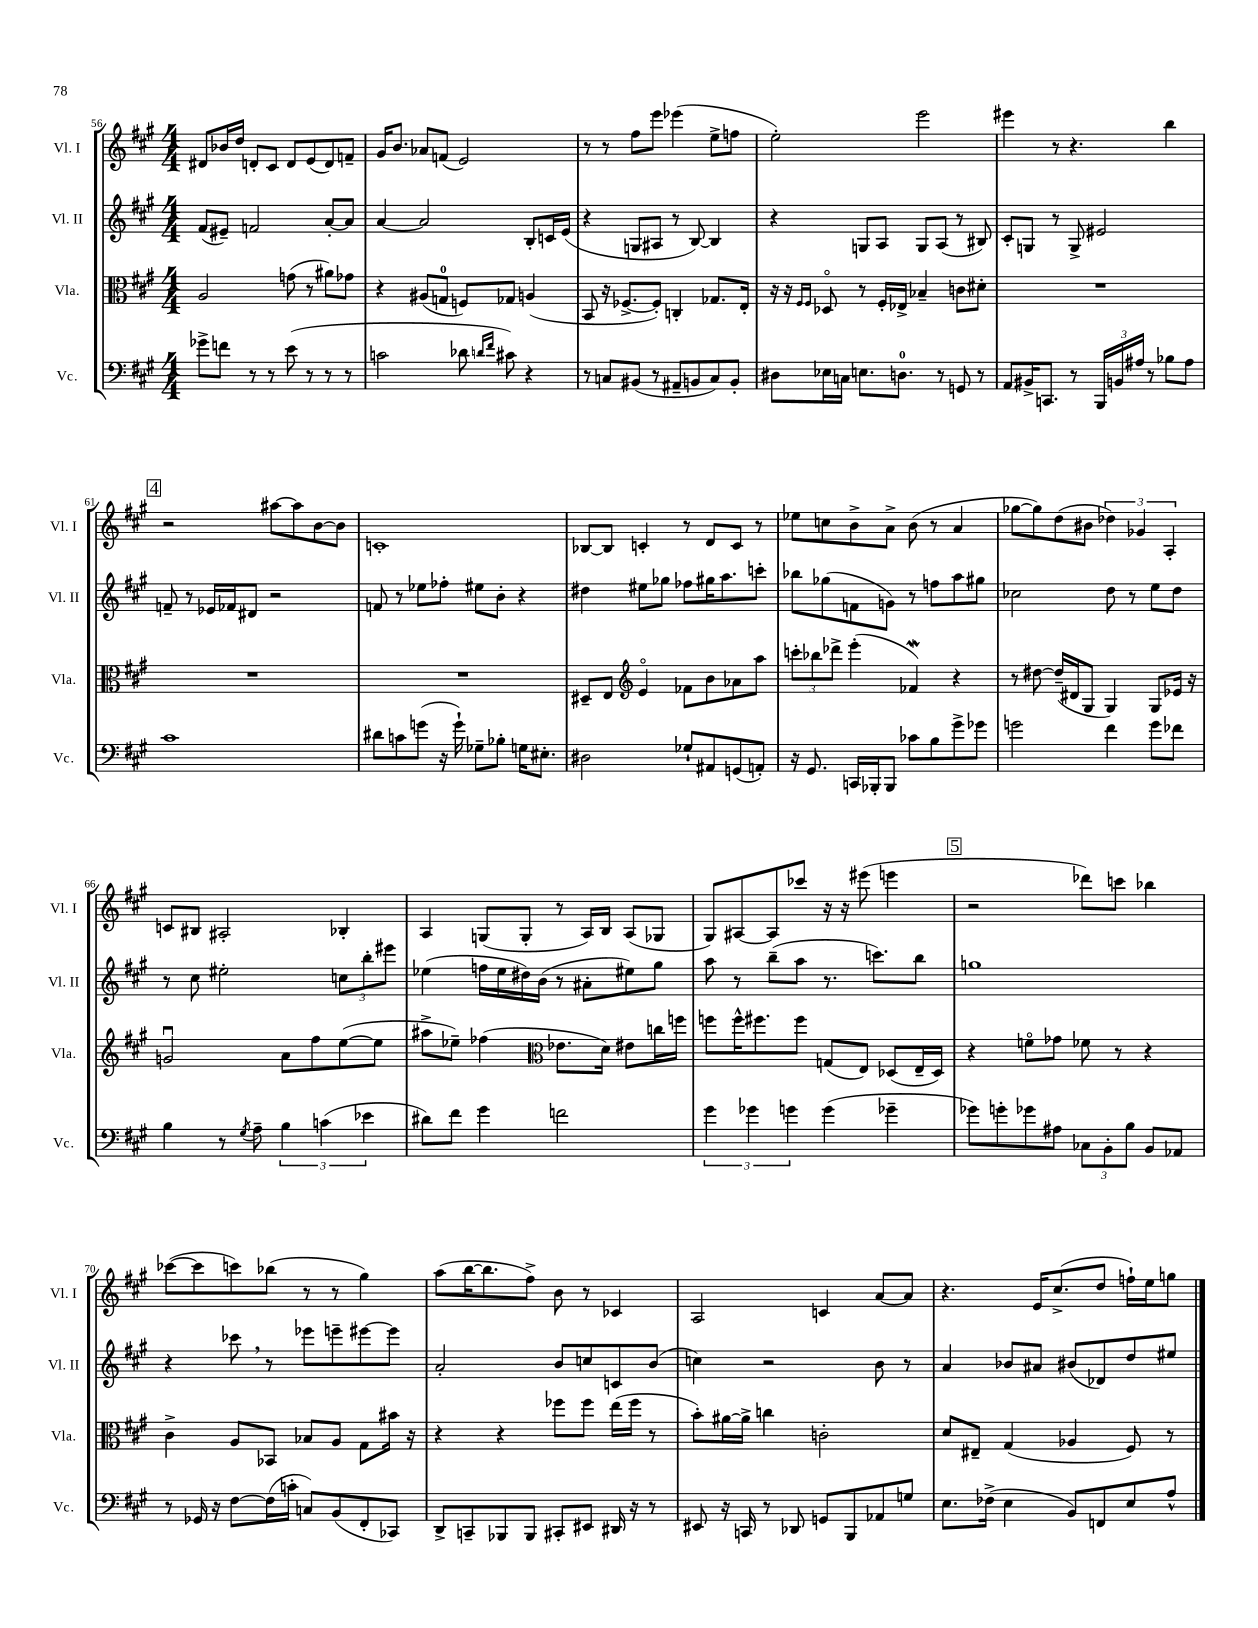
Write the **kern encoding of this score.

**kern	**kern	**kern	**kern
*staff4	*staff3	*staff2	*staff1
*clefF4	*clefC3	*clefG2	*clefG2
*k[f#c#g#]	*k[f#c#g#]	*k[f#c#g#]	*k[f#c#g#]
*M4/4	*M4/4	*M4/4	*M4/4
8g-^	2A	(8f#	8d#
8f	.	8e#~)	16b-
.	.	.	16dd
8r	.	2f	8d'
8r	.	.	8c#
(8e	(8g	.	8d
8r	8r	.	(8e
8r	8a#)	[8a'	8d)
8r	8g-	8a]	8f~
=	=	=	=
2c	4r	[4a	16g#
.	.	.	8.b
.	(8A#	2a]	8a-
.	8G	.	(8f
8d-	8F)	.	2e)
16qqd	.	.	.
16qqf#	.	.	.
8c#)	8G-	.	.
4r	(4A	8B'	.
.	.	16c	.
.	.	(16e	.
=	=	=	=
8r	8BB	4r	8r
8C	16r	.	8r
.	[8.F-^	.	.
(8BB#	.	8G	8ff#
8r	8F-'])	8A#	8eee
8AA#~	4C'	8r	(4eee-
8BB	.	[8B)	.
8C)	8.G-	4B]	8ee^
8BB'	.	.	8ff
.	16E'	.	.
=	=	=	=
8D#	16r	4r	2ee')
.	16r	.	.
.	16qqF#	.	.
.	16qqF#	.	.
16E-	8D-o	.	.
16C	.	.	.
8.E	8r	8G	.
.	16F#'	8A	.
8.D	16E-^	.	.
.	4B-~	8G	2eee
8r	.	(8A	.
8GG	8c	8r	.
8r	8d#'	8B#)	.
=	=	=	=
8AA	1r	8c#'	4eee#
16BB#^	.	8G	.
8.CC	.	.	.
.	.	8r	8r
8r	.	8G^	4.r
24BBB	.	2e#	.
24BB	.	.	.
24A#	.	.	.
8r	.	.	.
8B-	.	.	4bb
8A#	.	.	.
=	=	=	=
1c#	1r	8f~	2r
.	.	8r	.
.	.	16e-	.
.	.	16f-	.
.	.	8d#	.
.	.	2r	[8aa#
.	.	.	8aa#]
.	.	.	[8b
.	.	.	8b]
=	=	=	=
8d#	1r	8f	1c'
8c	.	8r	.
(8g	.	8ee-	.
16r	.	8ff-'	.
16g`)	.	.	.
8G-~	.	8ee#	.
8B-'	.	8b'	.
16G	.	4r	.
8.E#'	.	.	.
=	=	=	=
2D#	8D#~	4dd#	[8B-
.	8E	.	8B-]
*	*clefG2	*	*
.	4eo	8ee#	4c'
.	.	8gg-	.
8G-`	8f-	8ff-	8r
8AA#	8b	16gg#	8d
.	.	8.aa	.
(8GG	8a-	.	8c
8AA')	8aa	8ccc'	8r
=	=	=	=
16r	12ccc'	8bb-	8ee-
8.GG#	.	.	.
.	12bb-	.	.
.	.	(8gg-	8cc
.	12ddd-^	.	.
16CC	(4eee'	8f	8b^
16BBB-'	.	.	.
8BBB-	.	8g)	8a^
8c-	4f-)	8r	(8b
8B	.	8ff	8r
8g#^	4r	8aa	4a
8g-	.	8gg#	.
=	=	=	=
2g	8r	2cc-	[8gg-
.	[8dd#	.	8gg-])
.	(16dd#~]	.	(8dd
.	16d#	.	.
.	8G#	.	8b#
4f#	4G#)	8dd	6dd-)
.	.	8r	.
.	.	.	6g-
8g	8G#	8ee	.
.	.	.	6A'
8f-	16e-	8dd	.
.	16r	.	.
=	=	=	=
4B	2gu	8r	8c
.	.	8cc#	8B#
8r	.	2ee#'	2A#'
8qG#	.	.	.
8A~	.	.	.
6B	8a	.	.
.	8ff#	.	.
(6c	.	.	.
.	([8ee	12cc	4B-'
6e-	.	12bb'	.
.	8ee]	.	.
.	.	12eee#	.
=	=	=	=
8d#)	8aa#^	(4ee-	4A
8f#	8ee-~)	.	.
4g#	(4ff-	16ff	(8G
.	.	16ee-	.
.	.	16dd#)	8G'
.	.	(16b	.
*	*clefC3	*	*
2f	8.e-	8r	8r
.	.	8a#'	16A)
.	16d)	.	16B
.	8e#	8ee#)	(8A
.	16cc	8gg#	8G-
.	16ff	.	.
=	=	=	=
6g#	8ff	8aa	8G#)
.	16ff^^	8r	[8A#
6g-	.	.	.
.	8.ff#	.	.
.	.	(8bb~	8A#]
6g	.	.	.
.	8ff#	8aa	8ccc-
(4g	(8G	8.r	16r
.	.	.	16r
.	8E)	.	(8eee#
.	.	8.ccc)	.
4g-~	(8D-	.	4eee
.	16E~	8bb	.
.	16D-)	.	.
=	=	=	=
8g-)	4r	1gg	2r
8g'	.	.	.
8g-	8fo	.	.
8A#	8g-	.	.
12C-	8f-	.	8ddd-)
12BB'	.	.	.
.	8r	.	8ccc
12B	.	.	.
8BB	4r	.	4bb-
8AA-	.	.	.
=	=	=	=
8r	4c#^	4r	([8ccc-
16GG-	.	.	8ccc-]
16r	.	.	.
[8F#	8A	8ccc-	8ccc)
(16F#]	8BB-	8r	(8bb-
16c'	.	.	.
8C)	8B-	8eee-	8r
(8BB	8A	8eee~	8r
8FF#'	8G#	[8eee#	4gg#)
8CC-)	16b#	8eee#]	.
.	16r	.	.
=	=	=	=
8DD^	4r	2a'	(8aa
8CC~	.	.	[16bb
.	.	.	8.bb]
8BBB-	4r	.	.
8BBB-	.	.	8ff#^)
8CC#'	8ff-	8b	8b
8EE#	8ff-	8cc	8r
16DD#	(16ee	8c	4c-
16r	16ff-	.	.
8r	8r	(8b	.
=	=	=	=
8EE#	8b')	4cc)	2A
16r	[16a#	.	.
16CC	16a#^]	.	.
8r	4cc	2r	.
8DD-	.	.	.
8GG	2c'	.	4c
8BBB	.	.	.
8AA-	.	8b	[8a
8G	.	8r	8a]
=	=	=	=
8.E	8d	4a	4.r
.	8E#~	.	.
(16F-^	.	.	.
4E	(4G#	8b-	.
.	.	8a#	16e
.	.	.	(8.cc#^
8BB)	4A-	(8b#	.
8FF	.	8d-)	8dd
8E	8F#)	8dd	16ff`)
.	.	.	16ee
8A^^	8r	8ee#	8gg
==	==	==	==
*-	*-	*-	*-
